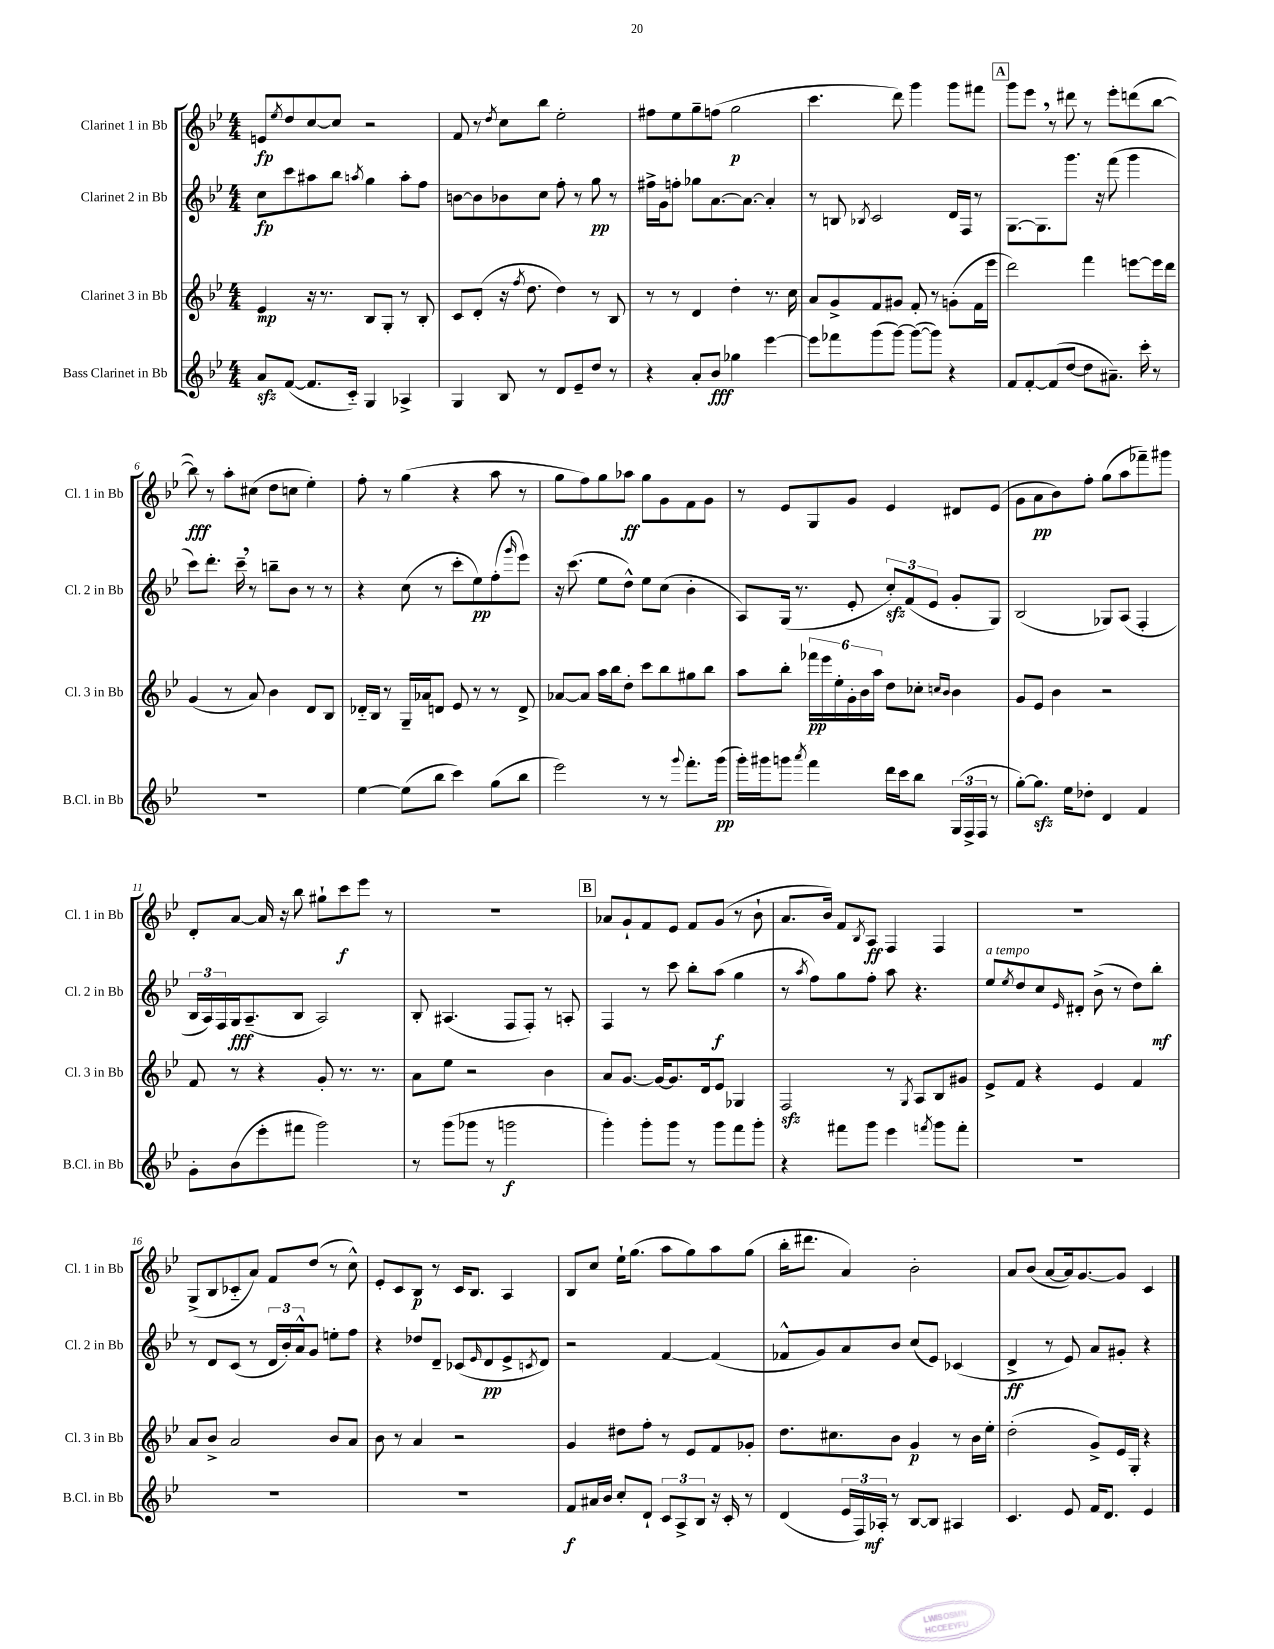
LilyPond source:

<<
\new StaffGroup <<
\new Staff = "s0" \with { instrumentName = "Clarinet 1 in Bb" shortInstrumentName = "Cl. 1 in Bb" } {
    \clef treble \key bes \major \numericTimeSignature \time 4/4
    e'8\fp \acciaccatura { ees''8 } d''8 c''8~ c''8 r2 |
    f'8 r8 \acciaccatura { d''8 } c''8 bes''8 ees''2-. |
    fis''8 ees''8 g''8-- f''8( g''2\p |
    c'''4. d'''8) g'''4 g'''8 fis'''8 |
    \mark \markup { \box "A" } g'''8 ees'''8 \breathe r8 dis'''8 r8 ees'''8-. d'''8( bes''8~ |
    bes''8\fff) r8 a''8-. cis''8( d''8 c''8 ees''4-.) |
    f''8-. r8 g''4( r4 a''8 r8 |
    g''8 f''8) g''8 aes''8\ff g''8 g'8 f'8 g'8 |
    r8 ees'8 g8 g'8 ees'4 dis'8 ees'8( |
    g'8 a'8\pp bes'8) f''8-. g''8( a''8 fes'''8--) gis'''8 |
    d'8-. a'8~ a'16 r16 bes''8 gis''8-! c'''8\f ees'''8 r8 |
    R1 |
    \mark \markup { \box "B" } aes'8 g'8-! f'8 ees'8 f'8 g'8( r8 bes'8-! |
    a'8. bes'16) f'8 \acciaccatura { bes8 } a8\ff f4 f4 |
    R1 |
    g8->( bes8 ces'8-_ a'8) f'8 d''8( r8 c''8-^) |
    ees'8-. c'8 bes8\p r8 c'16 bes8. a4 |
    bes8 c''8 ees''16-! g''8.( a''8 g''8) a''8 g''8( |
    bes''16-. dis'''8. a'4) bes'2-. |
    a'8 bes'8( a'8~ a'16) g'8.~ g'8 c'4 \bar "|." |
}
\new Staff = "s1" \with { instrumentName = "Clarinet 2 in Bb" shortInstrumentName = "Cl. 2 in Bb" } {
    \clef treble \key bes \major \numericTimeSignature \time 4/4
    c''8\fp c'''8 ais''8 bes''8 \acciaccatura { a''8 } g''4 a''8-. f''8 |
    b'8~ b'8 bes'8 c''8 f''8-. r8 g''8\pp r8 |
    fis''16-> g'16 f''8-. ges''8 a'8.~ a'8.~ a'4-. |
    r8 b8 \acciaccatura { bes8 } c'2 d'16 f16 r8 |
    \mark \markup { \box "A" } g8.~ g8. g'''8. r16 f'''8( g'''4 |
    c'''8) d'''8.-. c'''16-- \breathe r8 b''8-- bes'8 r8 r8 |
    r4 c''8( r8 c'''8-. ees''8\pp) f''8-.( \grace { g'''16 } ees'''8) |
    r16 c'''8.( ees''8 d''8-^) ees''8 c''8( bes'4-. |
    a8) g16( r8. ees'8-. \tuplet 3/2 { c''8-.\sfz) f'8( ees'8 } g'8-. g8) |
    bes2( ges8) a8( f4-. |
    \tuplet 3/2 { bes16 a16) f16 } g16\fff a8.--( bes8 a2) |
    bes8-. ais4.( f8 f8-.) r8 a8-. |
    \mark \markup { \box "B" } f4 r8 c'''8 bes''8-. a''8\f( g''4 |
    r8 \acciaccatura { a''8 } f''8) g''8 f''8-. a''8 r4. |
    ees''8^\markup { \italic "a tempo" } \acciaccatura { ees''8 } d''8 c''8 \grace { ees'16 } dis'8-. bes'8->( r8 d''8) bes''8-.\mf |
    r8 d'8 c'8( r8 \tuplet 3/2 { d'16 bes'16-.) a'16-^ } g'8 e''8-. f''8 |
    r4 des''8 d'8-- ces'8( \grace { ees'16 } d'8\pp ees'8-> \acciaccatura { c'8 } d'8) |
    r2 f'4~ f'4( |
    fes'8-^ g'8) a'8 bes'8 c''8( ees'8) ces'4( |
    d'4->\ff r8 ees'8) a'8 gis'8-. r4 \bar "|." |
}
\new Staff = "s2" \with { instrumentName = "Clarinet 3 in Bb" shortInstrumentName = "Cl. 3 in Bb" } {
    \clef treble \key bes \major \numericTimeSignature \time 4/4
    ees'4\mp r16 r8. bes8 g8-. r8 bes8-. |
    c'8 d'8-.( r16 \acciaccatura { f''8 } d''8. d''4) r8 bes8 |
    r8 r8 d'4 d''4-. r8. c''16 |
    a'8 g'8-> f'8 gis'8 f'8-. r8 g'8-.( f'16 ees'''16 |
    \mark \markup { \box "A" } d'''2) f'''4 e'''8~ e'''16 d'''16 |
    g'4( r8 a'8) bes'4 d'8 bes8 |
    des'16-_ bes16 r8 g16-- aes'16 d'8 ees'8 r8 r8 d'8-> |
    aes'8~ aes'8 a''16 bes''16 d''8-. c'''8 bes''8 gis''8 bes''8 |
    a''8 bes''8-. \tuplet 6/4 { fes'''16\pp ees'''16 ees''16-. g'16-. bes'16 a''16 } d''8 ces''8-. \grace { c''16 bes'16 } bes'4 |
    g'8 ees'8 bes'4 r2 |
    f'8 r8 r4 g'8-. r8. r8. |
    a'8 ees''8 r2 bes'4 |
    \mark \markup { \box "B" } a'8 g'8.~ g'16~ g'8. d'16 ees'8 ges4 |
    f2\sfz r8 \acciaccatura { g8 } a8 bes8 gis'8 |
    ees'8-> f'8 r4 ees'4 f'4 |
    a'8 bes'8-> a'2 bes'8 a'8 |
    bes'8 r8 a'4 r2 |
    g'4 dis''8 f''8-. r8 ees'8 f'8 ges'8-. |
    d''8. cis''8. bes'8 g'4\p r8 bes'16 ees''16-. |
    d''2-.( g'8->) ees'16 g16-. r4 \bar "|." |
}
\new Staff = "s3" \with { instrumentName = "Bass Clarinet in Bb" shortInstrumentName = "B.Cl. in Bb" } {
    \clef treble \key bes \major \numericTimeSignature \time 4/4
    a'8\sfz f'8~( f'8. c'16-_) g4 aes4-> |
    g4 bes8 r8 d'8 ees'8-- d''8 r8 |
    r4 a'8-. bes'8\fff ges''4 ees'''4~ |
    ees'''8 fes'''8 g'''8( g'''8~) g'''8~( g'''8) r4 |
    \mark \markup { \box "A" } f'8 f'8~-. f'8( d''8~ d''8 ais'8.--) c'''16-. r8 |
    R1 |
    ees''4~ ees''8( bes''8 c'''4) g''8( bes''8 |
    ees'''2) r8 r8 \appoggiatura { g'''8 } f'''8.-. g'''16\pp( |
    g'''16-.) gis'''16 g'''8 \acciaccatura { a'''8 } f'''4 d'''16 c'''16 bes''8 \tuplet 3/2 { g16( f16-> f16 } r8 |
    g''8~-.) g''8.\sfz ees''16 des''8-. d'4 f'4 |
    g'8-. bes'8( ees'''8-. fis'''8 g'''2) |
    r8 g'''8( ges'''8 r8 g'''2\f |
    \mark \markup { \box "B" } g'''4-.) g'''8-. g'''8 r8 g'''8 f'''8 g'''8-. |
    r4 fis'''8 g'''8 ees'''4 \acciaccatura { f'''8 } g'''8 f'''8-. |
    R1 |
    R1 |
    R1 |
    f'8\f ais'16 bes'16 c''8-. d'8-! \tuplet 3/2 { c'8 a8-> bes8 } r16 c'16-. r8 |
    d'4( \tuplet 3/2 { ees'16 f16) aes16-.\mf } r8 bes8~ bes8 ais4 |
    c'4. ees'8 f'16 d'8. ees'4 \bar "|." |
}
>>
>>
